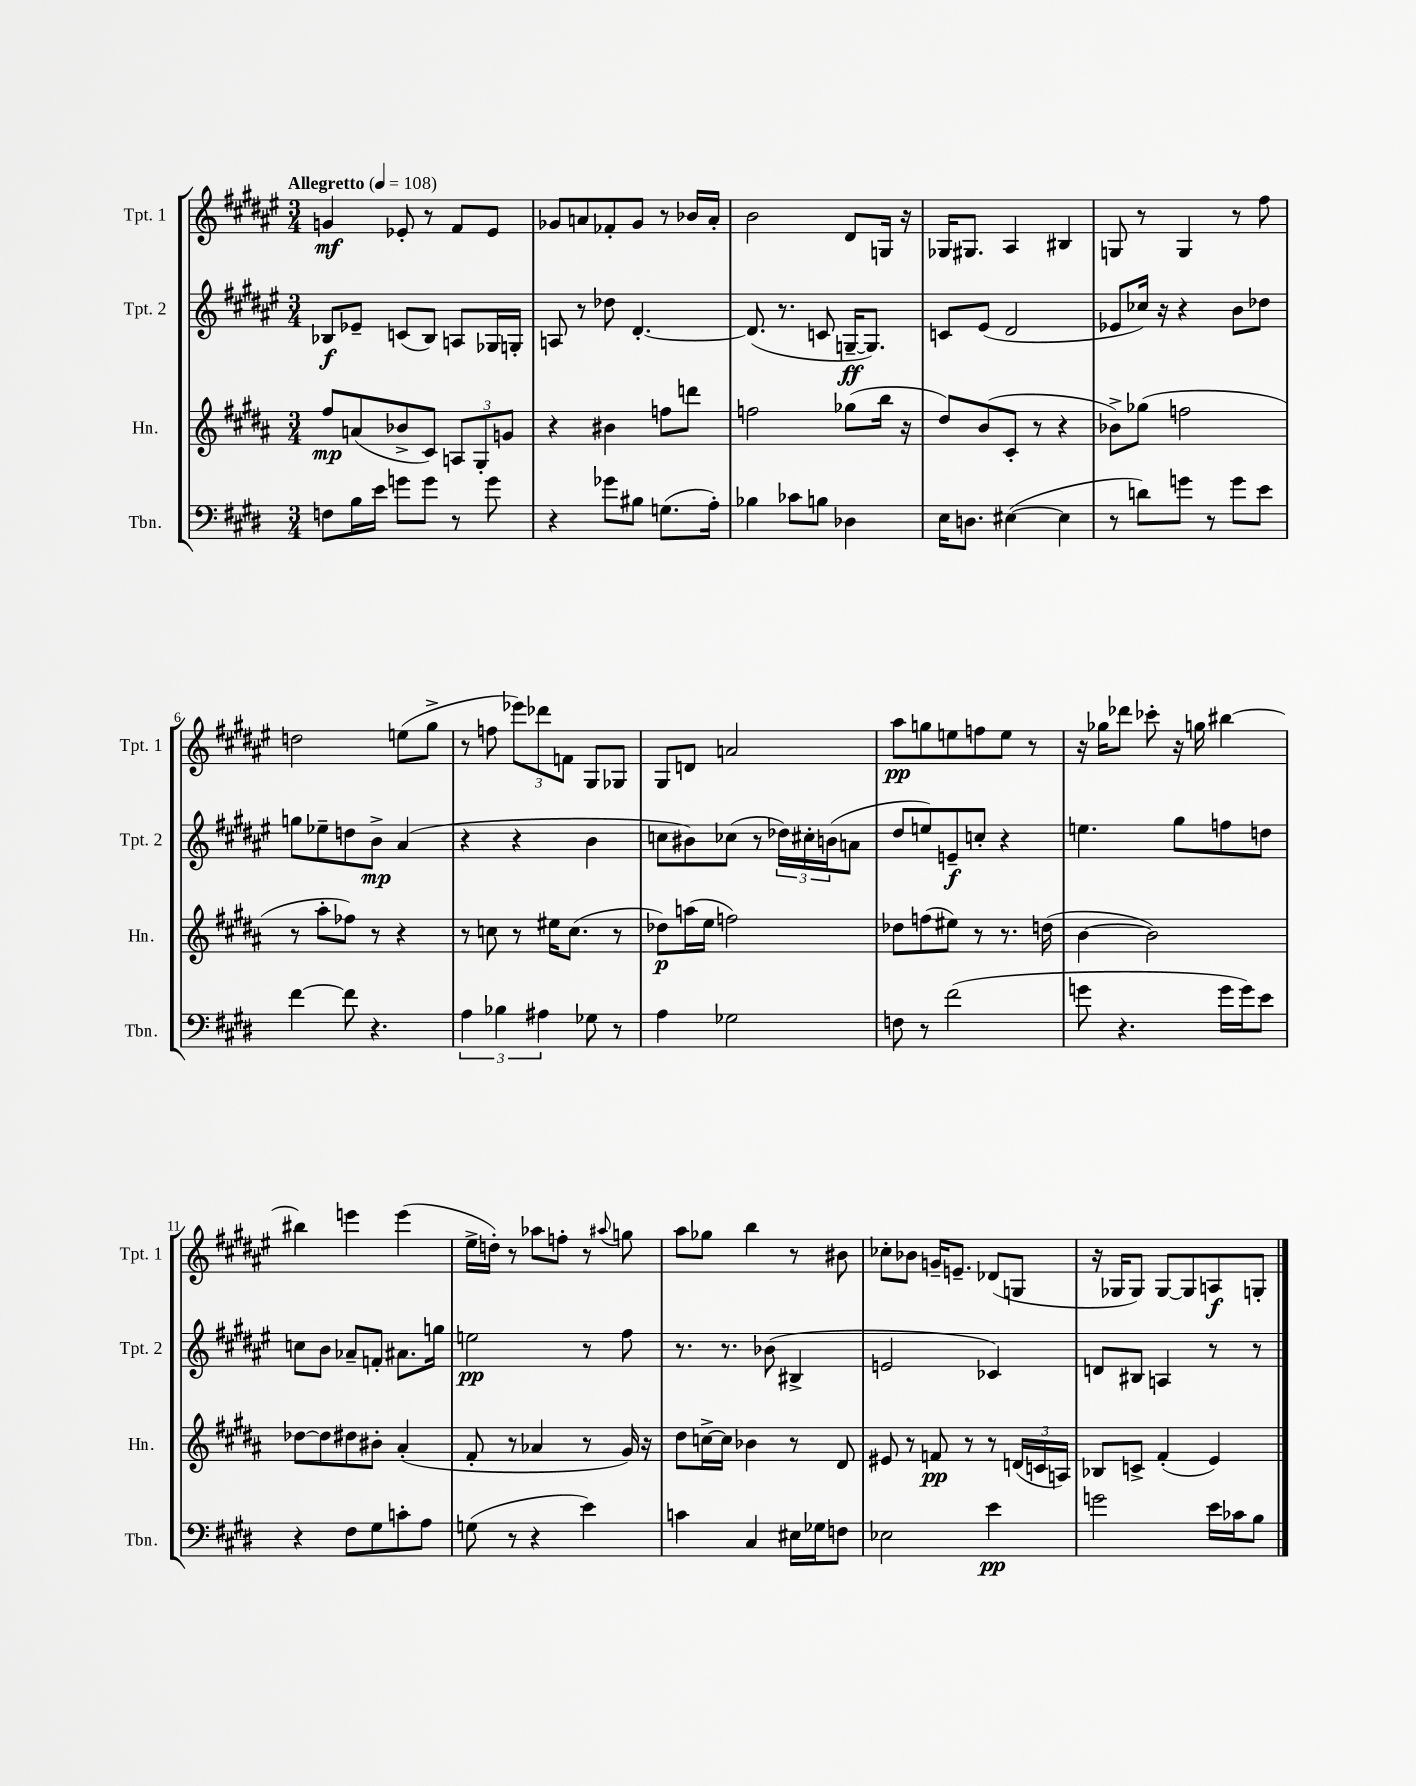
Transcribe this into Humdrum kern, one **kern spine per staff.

**kern	**dynam	**kern	**dynam	**kern	**dynam	**kern	**dynam
*part4	*part4	*part3	*part3	*part2	*part2	*part1	*part1
*staff4	*staff4	*staff3	*staff3	*staff2	*staff2	*staff1	*staff1
*I"Tbn.	*	*I"Hn.	*	*I"Tpt. 2	*	*I"Tpt. 1	*
*I'Tbn.	*	*I'Hn.	*	*I'Tpt. 2	*	*I'Tpt. 1	*
*clefF4	*	*clefG2	*	*clefG2	*	*clefG2	*
*k[f#c#g#d#]	*	*k[f#c#g#d#a#]	*	*k[f#c#g#d#a#e#]	*	*k[f#c#g#d#a#e#]	*
*M3/4	*	*M3/4	*	*M3/4	*	*M3/4	*
*MM108	*	*MM108	*	*MM108	*	*MM108	*
=1	=1	=1	=1	=1	=1	=1	=1
!	!	!	!	!	!	!LO:TX:a:B:t=Allegretto	!
8Fn\L	.	8ff#/L	mp	8B-X/L	f	4gn/	mf
16B\L	.	(8an/	.	8e-X~/J	.	.	.
16e\JJ	.	.	.	.	.	.	.
8gn\L	.	8b-X^/	.	(8cn/L	.	8e-X'/	.
8g\J	.	8c#/J)	.	8B-/J)	.	8r	.
8r	.	12An/L	.	8An/L	.	8f#/L	.
.	.	12G#'/	.	.	.	.	.
8g\	.	.	.	16G-X/L	.	8e-/J	.
.	.	12gn/J	.	.	.	.	.
.	.	.	.	16Gn'/JJ	.	.	.
=2	=2	=2	=2	=2	=2	=2	=2
4r	.	4r	.	8An/	.	8g-X/L	.
.	.	.	.	8r	.	8an/	.
8g-X\L	.	4b#X\	.	8dd-X\	.	8f-X'/	.
8B#X\J	.	.	.	[4.d#'/	.	8g-/J	.
(8.Gn\L	.	8ffn\L	.	.	.	8r	.
.	.	8dddn\J	.	.	.	16b-X/LL	.
16A'\Jk)	.	.	.	.	.	16a'/JJ	.
=3	=3	=3	=3	=3	=3	=3	=3
4B-X\	.	2ffn\	.	(8.d#/]	.	2b\	.
.	.	.	.	8.r	.	.	.
8c-X\L	.	.	.	.	.	.	.
8Bn\J	.	.	.	8cn/	.	.	.
4D-X\	.	(8gg-X\L	.	[16Gn~/KL	ff	8d#/L	.
.	.	.	.	8.G/J])	.	.	.
.	.	16bb\Jk	.	.	.	16Gn/Jk	.
.	.	16r	.	.	.	16r	.
=4	=4	=4	=4	=4	=4	=4	=4
16E\KL	.	8dd#/L)	.	8cn/L	.	16G-X/KL	.
8.Dn\J	.	.	.	.	.	8.G#X/J	.
.	.	(8b/	.	(8e#/J	.	.	.
([4E#X\	.	8c#'/J	.	2d#/	.	4A#/	.
.	.	8r	.	.	.	.	.
4E#\]	.	4r	.	.	.	4B#X/	.
=5	=5	=5	=5	=5	=5	=5	=5
8r	.	8b-X^\L)	.	8e-X/L	.	8Gn/	.
8dn\L)	.	(8gg-X\J	.	16cc-X/Jk)	.	8r	.
.	.	.	.	16r	.	.	.
8gn\J	.	2ffn\	.	4r	.	4G/	.
8r	.	.	.	.	.	.	.
8g\L	.	.	.	8b\L	.	8r	.
8e\J	.	.	.	8dd-X\J	.	8ff#\	.
!!LO:LB:g=z
=6	=6	=6	=6	=6	=6	=6	=6
[4f#\	.	8r	.	8ggn\L	.	2ddn\	.
.	.	8aa#'\L	.	8ee-X~\	.	.	.
8f#\]	.	8ff-X\J)	.	8ddn\	.	.	.
4.r	.	8r	.	8b^\J	mp	.	.
.	.	4r	.	(4a#/	.	(8een\L	.
.	.	.	.	.	.	8gg#^\J	.
=7	=7	=7	=7	=7	=7	=7	=7
6A\	.	8r	.	4r	.	8r	.
.	.	8ccn\	.	.	.	8ffn\	.
6B-X\	.	.	.	.	.	.	.
.	.	8r	.	4r	.	12eee-X\L)	.
6A#X\	.	.	.	.	.	12ddd-X\	.
.	.	16ee#X\KL	.	.	.	.	.
.	.	.	.	.	.	12fn\J	.
.	.	(8.cc\J	.	.	.	.	.
8G-X\	.	.	.	4b\	.	8G#/L	.
8r	.	8r	.	.	.	8G-X/J	.
=8	=8	=8	=8	=8	=8	=8	=8
4A\	.	8dd-X\L)	p	8ccn\L	.	8G#/L	.
.	.	(16aan\L	.	8b#X\)	.	8dn/J	.
.	.	16ee\JJ	.	.	.	.	.
2G-X\	.	2ffn\)	.	(8cc-X\J	.	2an/	.
.	.	.	.	8r	.	.	.
.	.	.	.	24dd-X\LL)	.	.	.
.	.	.	.	24cc#X'\	.	.	.
.	.	.	.	(24bn\J	.	.	.
.	.	.	.	8an\J	.	.	.
=9	=9	=9	=9	=9	=9	=9	=9
8Fn\	.	8dd-X\L	.	8dd#/L	.	8aa#\L	pp
8r	.	(8ffn\	.	8een/)	.	8ggn\	.
(2f#\	.	8ee#X\J)	.	8en~/	f	8een\	.
.	.	8r	.	8ccn'/J	.	8ffn\	.
.	.	8.r	.	4r	.	8ee\J	.
.	.	.	.	.	.	8r	.
.	.	(16ddn\	.	.	.	.	.
=10	=10	=10	=10	=10	=10	=10	=10
8gn\	.	[4b\	.	4.een\	.	16r	.
.	.	.	.	.	.	16gg-X\KL	.
4.r	.	.	.	.	.	8ddd-X\J	.
.	.	2b\])	.	.	.	8ccc-X'\	.
.	.	.	.	8gg#\L	.	16r	.
.	.	.	.	.	.	16ggn\	.
16g\LL	.	.	.	8ffn\	.	[4bb#X\	.
16g\J)	.	.	.	.	.	.	.
8e\J	.	.	.	8ddn\J	.	.	.
!!LO:LB:g=z
=11	=11	=11	=11	=11	=11	=11	=11
4r	.	[8dd-X\L	.	8ccn\L	.	4bb#X\]	.
.	.	8dd-\]	.	8b\J	.	.	.
8F#\L	.	8dd#X\	.	8a-X~/L	.	4eeen\	.
8G#\	.	8b#X'\J	.	8fn'/J	.	.	.
8cn'\	.	(4a#'/	.	8.a#X\L	.	(4eee\	.
8A\J	.	.	.	.	.	.	.
.	.	.	.	16ggn\Jk	.	.	.
=12	=12	=12	=12	=12	=12	=12	=12
(8Gn\	.	8f#'/	.	2een\	pp	16ee#^\LL	.
.	.	.	.	.	.	16ddn'\JJ)	.
8r	.	8r	.	.	.	8r	.
4r	.	4a-X/	.	.	.	8aa-X\L	.
.	.	.	.	.	.	8ffn'\J	.
4e\)	.	8r	.	8r	.	8r	.
.	.	.	.	.	.	8qqaa#X/	.
.	.	16g#/)	.	8ff#\	.	8ggn\	.
.	.	16r	.	.	.	.	.
=13	=13	=13	=13	=13	=13	=13	=13
4cn\	.	8dd#\L	.	8.r	.	8aa#\L	.
.	.	[16ccn^\L	.	.	.	8gg-X\J	.
.	.	16cc\JJ]	.	8.r	.	.	.
4C#/	.	4b-X\	.	.	.	4bb\	.
.	.	.	.	(8b-X\	.	.	.
16E#X\LL	.	8r	.	4B#X^/	.	8r	.
16G-X\J	.	.	.	.	.	.	.
8Fn\J	.	8d#/	.	.	.	8b#X\	.
=14	=14	=14	=14	=14	=14	=14	=14
2E-X\	.	8e#X/	.	2en/	.	8cc-X'\L	.
.	.	8r	.	.	.	8b-X\J	.
.	.	8fn/	pp	.	.	16gn~/KL	.
.	.	.	.	.	.	8.en~/J	.
.	.	8r	.	.	.	.	.
4e\	pp	8r	.	4c-X/)	.	(8d-X/L	.
.	.	(24dn/LL	.	.	.	8Gn/J	.
.	.	24cn/	.	.	.	.	.
.	.	24An/JJ)	.	.	.	.	.
=15	=15	=15	=15	=15	=15	=15	=15
2gn\	.	8B-X/L	.	8dn/L	.	16r	.
.	.	.	.	.	.	16G-X/KL	.
.	.	8cn^/J	.	8B#X/J	.	8G-/J)	.
.	.	(4f#'/	.	4An/	.	[8G-/L	.
.	.	.	.	.	.	8G-/]	.
16e\LL	.	4e/)	.	8r	.	8An/	f
16c-X\J	.	.	.	.	.	.	.
8B\J	.	.	.	8r	.	8Gn'/J	.
==	==	==	==	==	==	==	==
*-	*-	*-	*-	*-	*-	*-	*-
